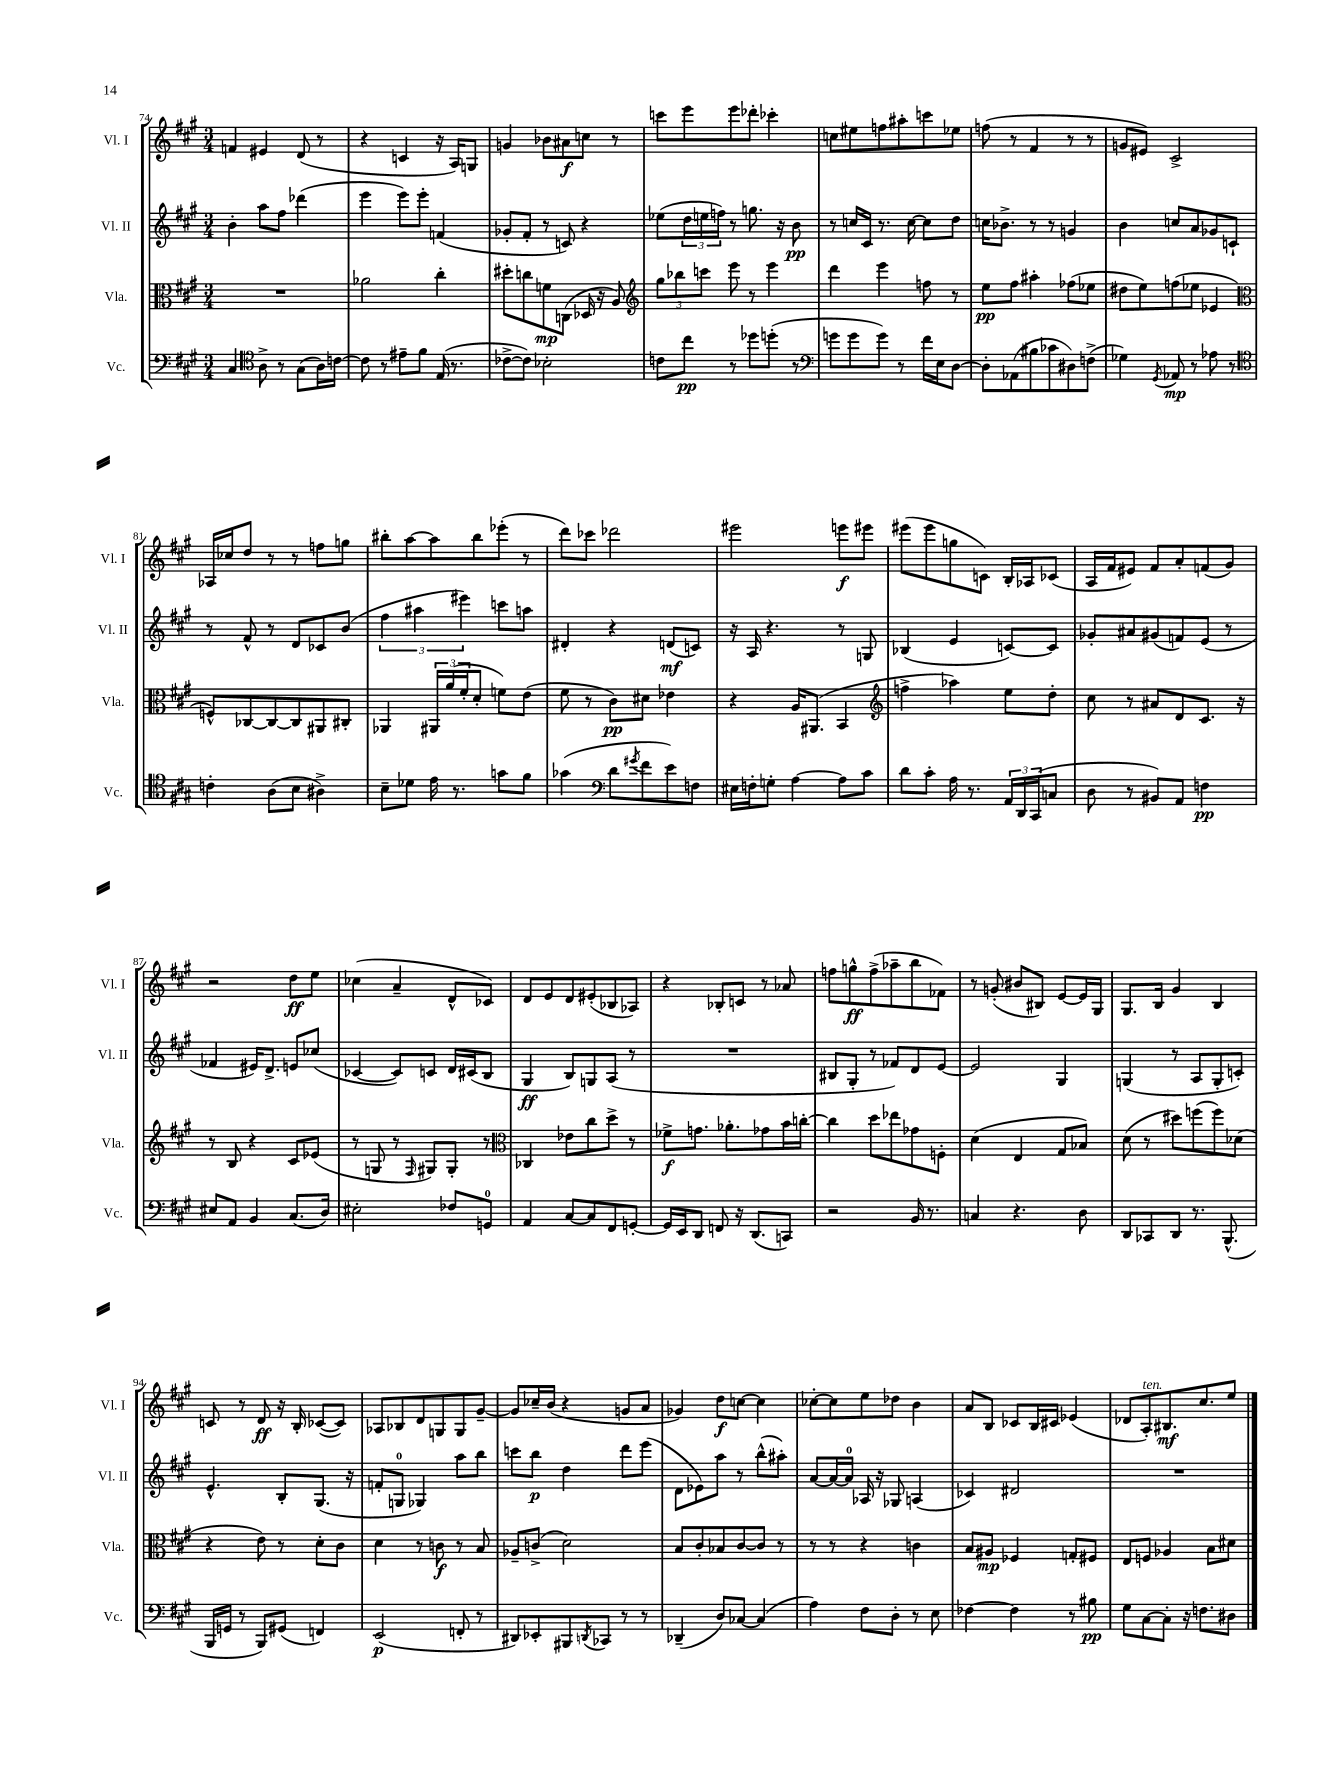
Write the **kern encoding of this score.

**kern	**kern	**kern	**kern
*staff4	*staff3	*staff2	*staff1
*clefF4	*clefC3	*clefG2	*clefG2
*k[f#c#g#]	*k[f#c#g#]	*k[f#c#g#]	*k[f#c#g#]
*M3/4	*M3/4	*M3/4	*M3/4
4C#	2.r	4b'	4f
*clefC4	*	*	*
8A^	.	8aa	4e#
8r	.	8ff#	.
(8G#	.	(4ddd-	(8d
16A)	.	.	8r
[16c	.	.	.
=	=	=	=
8c]	2a-	4eee	4r
8r	.	.	.
8e#~	.	8eee)	4c
8f#	.	8eee'	.
(16E	4cc#'	(4f	16r
8.r	.	.	16A)
.	.	.	8G
=	=	=	=
[8c-^	8dd#'	8g-'	4g
8c-])	8cc	8f#'	.
2B-'	8f	8r	8b-
.	(8C	8c)	8a#
.	16D-	4r	8cc
.	16r	.	.
.	8A)	.	8r
=	=	=	=
*	*clefG2	*	*
8c	12gg#	(8ee-	8ccc
.	12bb-	.	.
8cc#	.	24dd	8eee
.	12ccc	24ee	.
.	.	24ff)	.
8r	8eee	8r	8eee
8dd-	8r	8.gg	8ddd-'
(8dd'	4eee	.	4ccc-'
.	.	16r	.
8r	.	8b	.
=	=	=	=
*clefF4	*	*	*
8g	4ddd	8r	8cc
8g	.	16cc	8ee#
.	.	16c#	.
8g)	4eee	8.r	8ff
8r	.	.	8aa#'
.	.	[16cc	.
16f#	8ff	8cc]	8ccc
16E	.	.	.
[8D	8r	8dd	8ee-
=	=	=	=
8D']	8ee	16cc	(8ff
.	.	8.b-^	.
(8AA-	8ff#	.	8r
8B#	4aa#'	8r	4f#
8c-	.	8r	.
8D#)	(8ff-	4g	8r
(8F^	8ee-	.	8r
=	=	=	=
4G-)	8dd#	4b	8g
.	8ee)	.	8e#)
8qGG#	.	.	.
8AA-	(8ff	8cc	2c#^
8r	8ee-	8a	.
8A-	4e-	8g-	.
8r	.	8c`	.
=	=	=	=
*clefC4	*clefC3	*	*
4c'	8F^^)	8r	16A-
.	.	.	16cc-
.	[8C-	8f#^^	8dd
(8A	8C-_	8r	8r
8B	8C-]	8d	8r
4A#^)	8AA#	8c-	8ff
.	8C#'	(8b	8gg
=	=	=	=
8B~	4AA-	6ff#	8bb#'
8d-	.	.	[8aa
.	.	6aa#	.
16e	24AA#	.	8aa]
.	(24a	.	.
8.r	.	.	.
.	24f#'	6eee#)	.
.	8d'	.	8bb#
8g	8f)	8ccc	(8eee-'
8f#	(8e	8aa	8r
=	=	=	=
(4g-	8f#	4d#'	8ddd)
.	8r	.	8ccc-
*clefF4	*	*	*
8d	8c#)	4r	2ddd-
8qg#	.	.	.
8f#	8d#	.	.
8e)	4e-	(8d	.
8F	.	8c)	.
=	=	=	=
16E#	4r	16r	2eee#
16F'	.	16A	.
8G'	.	4.r	.
[4A	16A	.	.
.	(8.AA#	.	.
8A]	4BB	8r	8eee
8c#	.	8G	8eee#
=	=	=	=
*	*clefG2	*	*
8d	4ff^	(4B-	(8eee#
8c#'	.	.	8eee#
16A	4aa-)	4e	8gg
8.r	.	.	.
.	.	.	8c)
24AA	8ee	[8c)	16B'
24DD	.	.	.
.	.	.	16A-
(24CC#	.	.	.
8C	8dd'	8c]	(8c-
=	=	=	=
8D	8cc#	8g-'	16A
.	.	.	16f#
8r	8r	8a#	8e#)
8BB#)	8a#	(8g#	8f#
8AA	8d	8f)	8a'
4F	8.c#	(8e	(8f
.	.	8r	8g#)
.	16r	.	.
=	=	=	=
8E#	8r	4f-	2r
8AA	8B	.	.
4BB	4r	16e#)	.
.	.	8.d^	.
(8.C#	8c#	8e	8dd
.	(8e-	(8cc-	8ee
16D)	.	.	.
=	=	=	=
2E#'	8r	[4c-	(4cc-
.	8G	.	.
.	8r	8c-])	4a~
.	16qqF#	.	.
.	8G#)	8c	.
8F-	8G#'	16d	8d^^
.	.	(16c#	.
8GG	8r	8B	8c-)
=	=	=	=
*	*clefC3	*	*
4AA	4C-	4G#	8d
.	.	.	8e
[8C#	8e-	8B)	8d
8C#]	8cc#	8G	(8e#'
8FF#	8dd^	(8A	8B-
[8GG'	8r	8r	8A-)
=	=	=	=
16GG]	8f-^	2.r	4r
16EE	.	.	.
8DD	8.g	.	.
8FF	.	.	8B-'
.	8.a-'	.	.
16r	.	.	8c
(8.DD	.	.	.
.	8g-	.	8r
8CC)	16b	.	8a-
.	[16cc'	.	.
=	=	=	=
2r	4cc]	8B#	8ff
.	.	8G#'	8gg^^
.	8dd	8r	(8ff^
.	8ee-	8f-)	8aa-~
16BB	8g-	8d	8bb
8.r	.	.	.
.	8F'	[8e	8f-)
=	=	=	=
4C	(4d	2e]	8r
.	.	.	(8g'
4.r	4E	.	8b#
.	.	.	8B#)
.	8G#	4G#	[8e
8D	8B-)	.	16e]
.	.	.	16G#
=	=	=	=
8DD	(8d	(4G	8.G#
8CC-	8r	.	.
.	.	.	16B
8DD	8dd#)	8r	4g#
8.r	(8ff	8A	.
.	8ff)	8G'	4B
(8.BBB^^	.	.	.
.	(8d-	8c')	.
=	=	=	=
16BBB	4r	4.e^^	8c
16GG	.	.	.
8r	.	.	8r
8BBB)	8e)	.	8d
(8GG#	8r	8B'	16r
.	.	.	16B'
4FF)	8d'	(8.G#	([8c-
.	8c#	.	8c-])
.	.	16r	.
=	=	=	=
(2EE	4d	8f'	8A-
.	.	8G	8B-
.	8r	4G-)	8d
.	8c	.	8G
8FF'	8r	8aa	8G
8r	8B	8bb	[8g#~
=	=	=	=
8DD#)	8A-~	8ccc	8g#]
8EE-'	(8c^	8bb	16cc-~
.	.	.	(16b
8BBB#	2d)	4dd	4r
8qDD	.	.	.
8CC-	.	.	.
8r	.	8ddd	8g
8r	.	(8eee	8a
=	=	=	=
(4DD-~	8B	8d	4g-)
.	8c#'	8e-)	.
8D)	8B-	8aa	8dd
[8C-	[8c#	8r	[8cc
(4C-]	8c#]	(8bb^^	4cc]
.	8r	8aa#')	.
=	=	=	=
4A)	8r	[8a	[8cc-'
.	8r	16a_	8cc-]
.	.	16a]	.
8F#	4r	16A-	8ee
.	.	16r	.
8D'	.	8G-	8dd-
8r	4c	(4A	4b
8E	.	.	.
=	=	=	=
[4F-	8B	4c-)	8a
.	8A#	.	8B
4F-]	4F-	2d#	8c-
.	.	.	16B
.	.	.	16c#
8r	8G'	.	(4e-
8B#	8F#	.	.
=	=	=	=
8G#	8E	2.r	8d-
[8C#	8F	.	8A')
8C#']	4A-	.	8.B#
16r	.	.	.
8.F	.	.	8.cc#
.	8B	.	.
8D#	8d#	.	8ee
==	==	==	==
*-	*-	*-	*-
